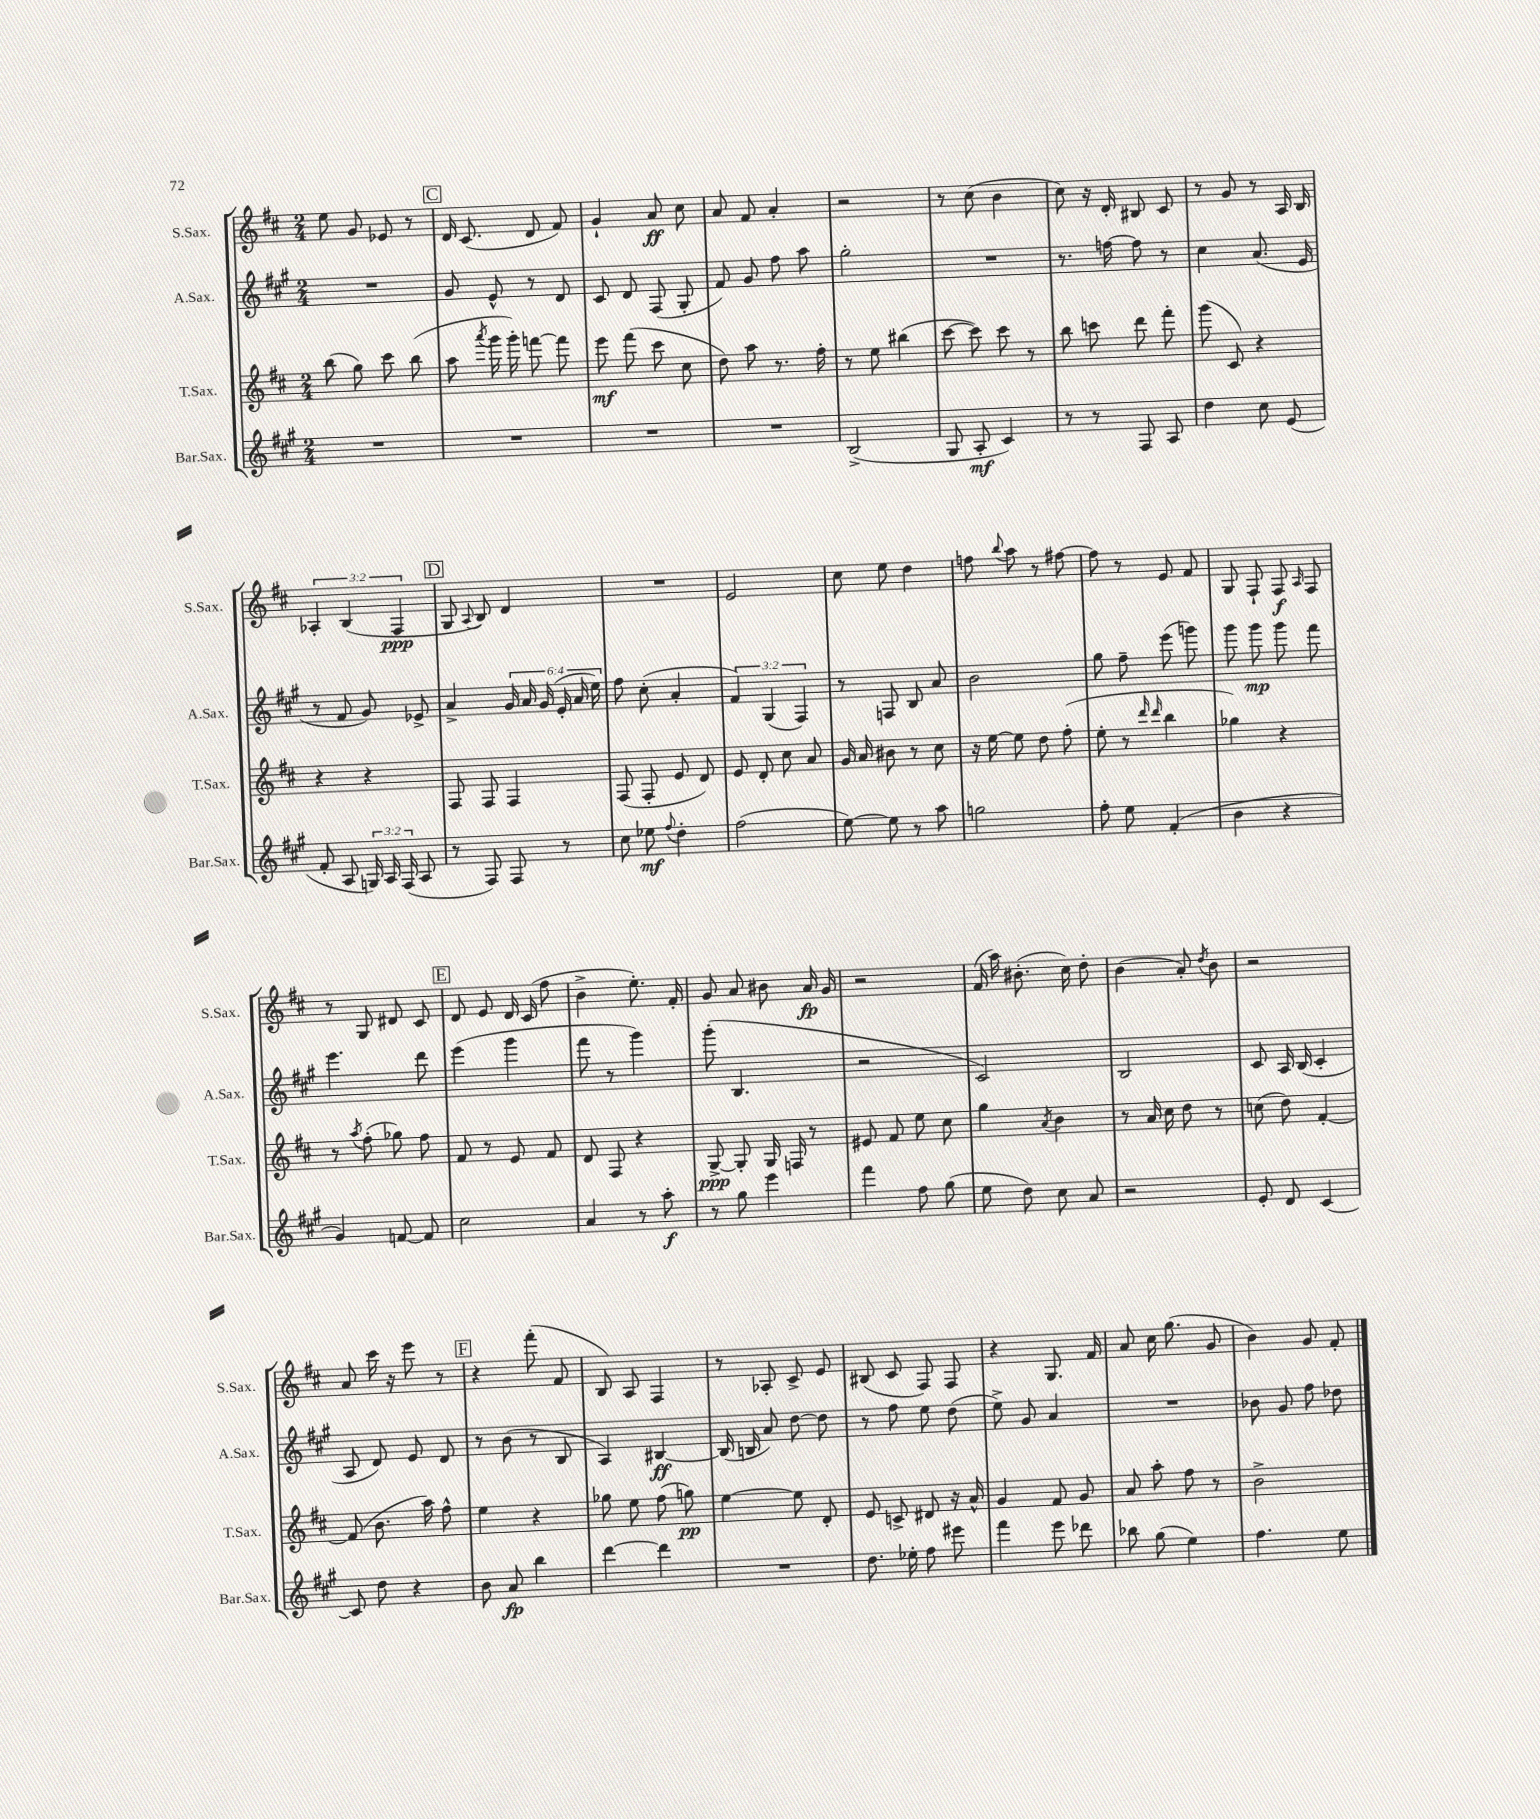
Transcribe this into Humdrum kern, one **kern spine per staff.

**kern	**dynam	**kern	**dynam	**kern	**dynam	**kern	**dynam
*part4	*part4	*part3	*part3	*part2	*part2	*part1	*part1
*staff4	*staff4	*staff3	*staff3	*staff2	*staff2	*staff1	*staff1
*I"Bar.Sax.	*	*I"T.Sax.	*	*I"A.Sax.	*	*I"S.Sax.	*
*I'Bar.Sax.	*	*I'T.Sax.	*	*I'A.Sax.	*	*I'S.Sax.	*
*clefG2	*	*clefG2	*	*clefG2	*	*clefG2	*
*k[f#c#g#]	*	*k[f#c#]	*	*k[f#c#g#]	*	*k[f#c#]	*
*M2/4	*	*M2/4	*	*M2/4	*	*M2/4	*
=23	=23	=23	=23	=23	=23	=23	=23
2r	.	(8bb\	.	2r	.	8ee\	.
.	.	8gg\)	.	.	.	8g/	.
.	.	8ccc#\	.	.	.	8e-X/	.
.	.	(8bb\	.	.	.	8r	.
!!LO:REH:place=s1:t=C
=24	=24	=24	=24	=24	=24	=24	=24
2r	.	8aa\	.	8g#/	.	16d/	.
.	.	.	.	.	.	(8.c#/	.
.	.	8qaaa/	.	.	.	.	.
.	.	16ggg\	.	8e^^/	.	.	.
.	.	16ggg'\)	.	.	.	.	.
.	.	[8fffn\	.	8r	.	8d/	.
.	.	8fff\]	.	8d/	.	8f#/)	.
=25	=25	=25	=25	=25	=25	=25	=25
2r	.	8eee\	mf	8c#/	.	4g`/	.
.	.	(8fff#\	.	8d/	.	.	.
.	.	8ccc#\	.	(8F#/	.	8a/	ff
.	.	8cc#\	.	8G#'/	.	8cc#\	.
=26	=26	=26	=26	=26	=26	=26	=26
2r	.	8dd\)	.	8f#/)	.	8a/	.
.	.	8aa\	.	8g#/	.	8f#/	.
.	.	8.r	.	8ff#\	.	4a'/	.
.	.	.	.	8aa\	.	.	.
.	.	16ff#'\	.	.	.	.	.
=27	=27	=27	=27	=27	=27	=27	=27
(2B^/	.	8r	.	2gg#'\	.	2r	.
.	.	8ee\	.	.	.	.	.
.	.	(4bb#X\	.	.	.	.	.
=28	=28	=28	=28	=28	=28	=28	=28
8G#/	.	[8ccc#\	.	2r	.	8r	.
8A'/	mf	8ccc#\])	.	.	.	(8cc#\	.
4c#/)	.	8ccc#\	.	.	.	4b\	.
.	.	8r	.	.	.	.	.
=29	=29	=29	=29	=29	=29	=29	=29
8r	.	8bb\	.	8.r	.	8cc#\)	.
8r	.	8cccn\	.	.	.	16r	.
.	.	.	.	[16ffn\	.	16d'/	.
8F#/	.	8ddd\	.	8ff\]	.	8B#X/	.
8A/	.	8fff#'\	.	8r	.	8c#/	.
=30	=30	=30	=30	=30	=30	=30	=30
4dd\	.	(8ggg\	.	4cc#\	.	8r	.
.	.	8c#/)	.	.	.	8g/	.
8cc#\	.	4r	.	(8.a/	.	8r	.
(8e/	.	.	.	.	.	16A/	.
.	.	.	.	16e/	.	16B/	.
!!LO:LB:g=z
=31	=31	=31	=31	=31	=31	=31	=31
8f#'/	.	4r	.	8r	.	6A-X'/	.
8A/	.	.	.	8f#/	.	.	.
.	.	.	.	.	.	(6B/	.
24Gn/)	.	4r	.	8g#/)	.	.	.
24A/	.	.	.	.	.	.	.
(24F#/	.	.	.	.	.	6F#/	ppp
8A/	.	.	.	8e-X^/	.	.	.
!!LO:REH:place=s1:t=D
=32	=32	=32	=32	=32	=32	=32	=32
8r	.	8F#/	.	4a^/	.	8G/	.
.	.	.	.	.	.	8qqA/	.
8F#/)	.	8F#/	.	.	.	8B/)	.
8F#/	.	4F#/	.	24g#/	.	4d/	.
.	.	.	.	24a/	.	.	.
.	.	.	.	(24g#/	.	.	.
8r	.	.	.	24e'/	.	.	.
.	.	.	.	24a/	.	.	.
.	.	.	.	24ee\)	.	.	.
=33	=33	=33	=33	=33	=33	=33	=33
8cc#\	.	(8F#/	.	8ff#\	.	2r	.
8ee-X\	mf	8F#'/	.	(8cc#'\	.	.	.
8qqff#/	.	.	.	.	.	.	.
4dd'\	.	8e/	.	4a'/	.	.	.
.	.	8d/)	.	.	.	.	.
=34	=34	=34	=34	=34	=34	=34	=34
(2ff#\	.	8e/	.	6f#/)	.	2e/	.
.	.	8d'/	.	.	.	.	.
.	.	.	.	(6G#/	.	.	.
.	.	8cc#\	.	.	.	.	.
.	.	.	.	6F#/)	.	.	.
.	.	8a/	.	.	.	.	.
=35	=35	=35	=35	=35	=35	=35	=35
[8ee\)	.	16g/	.	8r	.	8cc#\	.
.	.	16a/	.	.	.	.	.
8ee\]	.	8b#X\	.	8Fn/	.	8ee\	.
8r	.	8r	.	8B/	.	4dd\	.
8aa\	.	8cc#\	.	8a/	.	.	.
=36	=36	=36	=36	=36	=36	=36	=36
2ggn\	.	16r	.	2b\	.	8ffn\	.
.	.	[16ee\	.	.	.	.	.
.	.	.	.	.	.	8qqbb/	.
.	.	8ee\]	.	.	.	8aa\	.
.	.	8dd\	.	.	.	8r	.
.	.	(8ff#'\	.	.	.	[8ff#X\	.
=37	=37	=37	=37	=37	=37	=37	=37
8ff#'\	.	8ee'\	.	8gg#\	.	8ff#\]	.
8ee\	.	8r	.	8ff#~\	.	8r	.
.	.	16qqddd/	.	.	.	.	.
.	.	16qqddd/	.	.	.	.	.
(4f#'/	.	4bb\	.	(8eee\	.	8e/	.
.	.	.	.	8gggn\)	.	8f#/	.
=38	=38	=38	=38	=38	=38	=38	=38
4b\	.	4gg-X\)	.	8ggg#\	.	8G/	.
.	.	.	.	8ggg#\	mp	8F#`/	.
4r	.	4r	.	8ggg#\	.	8F#/	f
.	.	.	.	.	.	16qqA/	.
.	.	.	.	8fff#\	.	8F#/	.
!!LO:LB:g=z
=39	=39	=39	=39	=39	=39	=39	=39
4g#/)	.	8r	.	4.eee\	.	8r	.
.	.	8qaa/	.	.	.	.	.
.	.	(8ff#'\	.	.	.	8G/	.
[8fn/	.	8gg-X\)	.	.	.	8d#X/	.
8f/]	.	8ff#\	.	8ddd\	.	8c#/	.
!!LO:REH:place=s1:t=E
=40	=40	=40	=40	=40	=40	=40	=40
2cc#\	.	8f#/	.	(4eee\	.	8d/	.
.	.	8r	.	.	.	8e/	.
.	.	8e/	.	4ggg#\	.	16d/	.
.	.	.	.	.	.	(16c#/	.
.	.	8f#/	.	.	.	8ff#\	.
=41	=41	=41	=41	=41	=41	=41	=41
4a/	.	8d/	.	8fff#\	.	4b^\	.
.	.	8F#/	.	8r	.	.	.
8r	.	4r	.	4ggg#\)	.	8.ee'\)	.
8aa'\	f	.	.	.	.	.	.
.	.	.	.	.	.	16f#'/	.
=42	=42	=42	=42	=42	=42	=42	=42
8r	.	[8G^/	ppp	(8ggg#'\	.	8g/	.
8gg#\	.	8G'/]	.	4.B/	.	8a/	.
4eee\	.	16G/	.	.	.	8b#X\	.
.	.	16Fn/	.	.	.	.	.
.	.	8r	.	.	.	16a/	fp
.	.	.	.	.	.	16g/	.
=43	=43	=43	=43	=43	=43	=43	=43
4fff#\	.	8e#X/	.	2r	.	2r	.
.	.	8f#/	.	.	.	.	.
8ff#\	.	8ee\	.	.	.	.	.
(8gg#\	.	8cc#\	.	.	.	.	.
=44	=44	=44	=44	=44	=44	=44	=44
8ee\	.	4gg\	.	2c#/)	.	(16f#/	.
.	.	.	.	.	.	16aa\)	.
8dd\)	.	.	.	.	.	(8.b#X'\	.
.	.	8qa/	.	.	.	.	.
8cc#\	.	4b\	.	.	.	.	.
.	.	.	.	.	.	16cc#\)	.
8a/	.	.	.	.	.	8dd'\	.
=45	=45	=45	=45	=45	=45	=45	=45
2r	.	8r	.	2B/	.	(4b\	.
.	.	16a/	.	.	.	.	.
.	.	16cc#\	.	.	.	.	.
.	.	8dd\	.	.	.	8a'/)	.
.	.	.	.	.	.	8qdd/	.
.	.	8r	.	.	.	8b\	.
=46	=46	=46	=46	=46	=46	=46	=46
8e'/	.	(8ccn\	.	8c#/	.	2r	.
8d/	.	8dd\)	.	16A/	.	.	.
.	.	.	.	(16B/	.	.	.
[4c#/	.	[4f#'/	.	4c#'/	.	.	.
!!LO:LB:g=z
=47	=47	=47	=47	=47	=47	=47	=47
8c#/]	.	(8f#/]	.	8A/	.	8a/	.
8dd\	.	8.b\	.	8d/)	.	16ccc#\	.
.	.	.	.	.	.	16r	.
4r	.	.	.	8e/	.	8eee\	.
.	.	16aa\)	.	.	.	.	.
.	.	8ff#^^\	.	8d/	.	8r	.
!!LO:REH:place=s1:t=F
=48	=48	=48	=48	=48	=48	=48	=48
8b\	.	4ee\	.	8r	.	4r	.
8a/	fp	.	.	(8b\	.	.	.
4bb\	.	4r	.	8r	.	(8fff#'\	.
.	.	.	.	8B/	.	8f#/	.
=49	=49	=49	=49	=49	=49	=49	=49
[4ddd\	.	8gg-X\	.	4A/)	.	8B/)	.
.	.	8ee\	.	.	.	8A/	.
4ddd\]	.	(8ff#\	.	[4B#X/	ff	4F#/	.
.	.	8ggn\)	pp	.	.	.	.
=50	=50	=50	=50	=50	=50	=50	=50
2r	.	[4ee\	.	(16B#/]	.	8r	.
.	.	.	.	16Bn/	.	.	.
.	.	.	.	8a/)	.	8A-X'/	.
.	.	8ee\]	.	[8dd\	.	8c#^/	.
.	.	8d'/	.	8dd\]	.	8e/	.
=51	=51	=51	=51	=51	=51	=51	=51
8.dd\	.	8e/	.	8r	.	(8B#X/	.
.	.	8cn^/	.	8ff#\	.	8c#/	.
16ee-X'\	.	.	.	.	.	.	.
8ff#\	.	8d#X/	.	8ee\	.	8F#/)	.
8eee#X\	.	16r	.	(8dd\	.	8F#/	.
.	.	16a^^/	.	.	.	.	.
=52	=52	=52	=52	=52	=52	=52	=52
4fff#\	.	4g/	.	8ee^\)	.	4r	.
.	.	.	.	8g#/	.	.	.
8eee\	.	8f#/	.	4a/	.	8.G/	.
8ddd-X\	.	8g/	.	.	.	.	.
.	.	.	.	.	.	16f#/	.
=53	=53	=53	=53	=53	=53	=53	=53
8bb-X\	.	8a/	.	2r	.	8a/	.
(8gg#\	.	8aa'\	.	.	.	16cc#\	.
.	.	.	.	.	.	(8.gg\	.
4ee\)	.	8ff#\	.	.	.	.	.
.	.	8r	.	.	.	8g/	.
=54	=54	=54	=54	=54	=54	=54	=54
4.ff#\	.	2b^\	.	8b-X\	.	4b\)	.
.	.	.	.	8g#/	.	.	.
.	.	.	.	8ff#\	.	8g/	.
8ee\	.	.	.	8dd-X\	.	8f#'/	.
==	==	==	==	==	==	==	==
*-	*-	*-	*-	*-	*-	*-	*-
